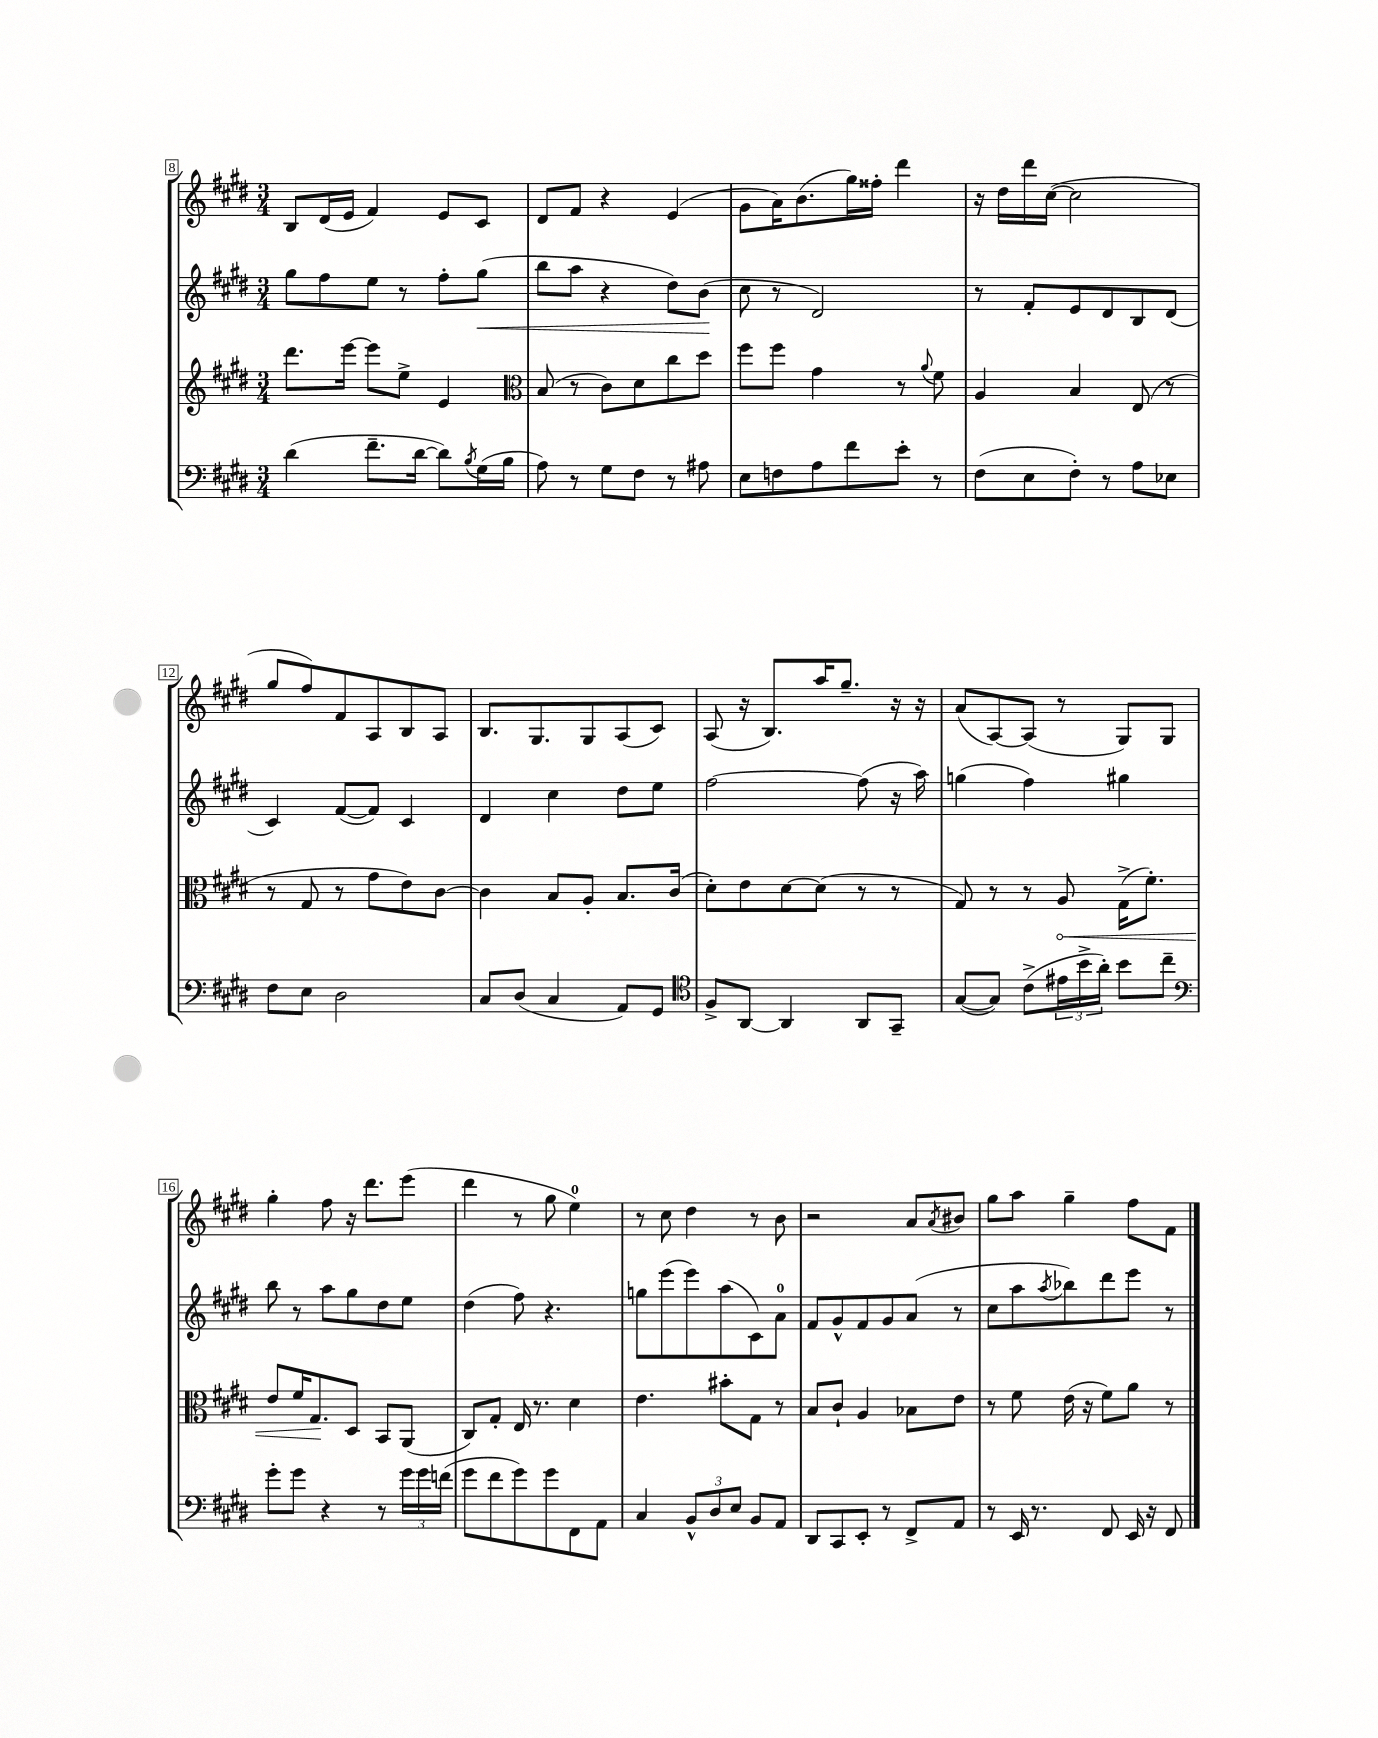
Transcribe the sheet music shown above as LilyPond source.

<<
\new StaffGroup <<
\new Staff = "s0" {
    \clef treble \key e \major \numericTimeSignature \time 3/4
    b8 dis'16( e'16 fis'4) e'8 cis'8 |
    dis'8 fis'8 r4 e'4( |
    gis'8 a'16) b'8.( gis''16) fisis''16-. dis'''4 |
    r16 dis''16 dis'''16 cis''16~( cis''2 |
    gis''8 fis''8) fis'8 a8 b8 a8 |
    b8. gis8. gis8 a8( cis'8) |
    a8( r16 b8.) a''16 gis''8.-- r16 r16 |
    a'8( a8~) a8( r8 gis8) gis8 |
    gis''4-. fis''8 r16 dis'''8. e'''8( |
    dis'''4 r8 gis''8 e''4-0) |
    r8 cis''8 dis''4 r8 b'8 |
    r2 a'8 \acciaccatura { a'8 } bis'8 |
    gis''8 a''8 gis''4-- fis''8 fis'8 \bar "|." |
}
\new Staff = "s1" {
    \clef treble \key e \major \numericTimeSignature \time 3/4
    gis''8 fis''8 e''8 r8 fis''8-. gis''8\<( |
    b''8 a''8 r4 dis''8) b'8\!( |
    cis''8 r8 dis'2) |
    r8 fis'8-. e'8 dis'8 b8 dis'8( |
    cis'4) fis'8~( fis'8) cis'4 |
    dis'4 cis''4 dis''8 e''8 |
    fis''2~ fis''8( r16 a''16) |
    g''4( fis''4) gis''4 |
    b''8 r8 a''8 gis''8 dis''8 e''8 |
    dis''4( fis''8) r4. |
    g''8 e'''8( e'''8) a''8( cis'8) a'8-0 |
    fis'8 gis'8-^ fis'8 gis'8 a'8( r8 |
    cis''8 a''8 \acciaccatura { a''8 } bes''8) dis'''8 e'''8 r8 \bar "|." |
}
\new Staff = "s2" {
    \clef treble \key e \major \numericTimeSignature \time 3/4
    dis'''8. e'''16~ e'''8 e''8-> e'4 |
    \clef alto b8( r8 cis'8) dis'8 cis''8 dis''8 |
    fis''8 fis''8 gis'4 r8 \appoggiatura { a'8 } fis'8 |
    a4 b4 e8( r8 |
    r8 gis8 r8 gis'8 e'8) cis'8~ |
    cis'4 b8 a8-. b8. cis'16( |
    dis'8-.) e'8 dis'8~ dis'8( r8 r8 |
    gis8) r8 r8 \once \override Hairpin.circled-tip = ##t a8\< gis16->( fis'8.-.) |
    e'8 fis'16 gis8.\! dis8 b,8 a,8( |
    cis8) gis8-. e16 r8. dis'4 |
    e'4. bis'8-. gis8 r8 |
    b8 cis'8-! a4 bes8 e'8 |
    r8 fis'8 e'16( r16 fis'8) a'8 r8 \bar "|." |
}
\new Staff = "s3" {
    \clef bass \key e \major \numericTimeSignature \time 3/4
    dis'4( fis'8.-- dis'16~ dis'8) \acciaccatura { b8 } gis16( b16 |
    a8) r8 gis8 fis8 r8 ais8 |
    e8 f8 a8 fis'8 e'8-. r8 |
    fis8( e8 fis8-.) r8 a8 ees8 |
    fis8 e8 dis2 |
    cis8 dis8( cis4 a,8) gis,8 |
    \clef tenor fis8-> a,8~ a,4 a,8 gis,8-- |
    gis8~( gis8) cis'8->( \tuplet 3/2 { eis'16 b'16-> a'16-.) } b'8 cis''8-- |
    \clef bass gis'8-. gis'8 r4 r8 \tuplet 3/2 { gis'16 gis'16 f'16( } |
    gis'8 fis'8 gis'8) gis'8 fis,8 a,8 |
    cis4 \tuplet 3/2 { b,8-^ dis8 e8 } b,8 a,8 |
    dis,8 cis,8 e,8-. r8 fis,8-> a,8 |
    r8 e,16 r8. fis,8 e,16 r16 fis,8 \bar "|." |
}
>>
>>
\layout { \context { \Score currentBarNumber = #8 \override BarNumber.stencil = #(make-stencil-boxer 0.1 0.3 ly:text-interface::print) } }
